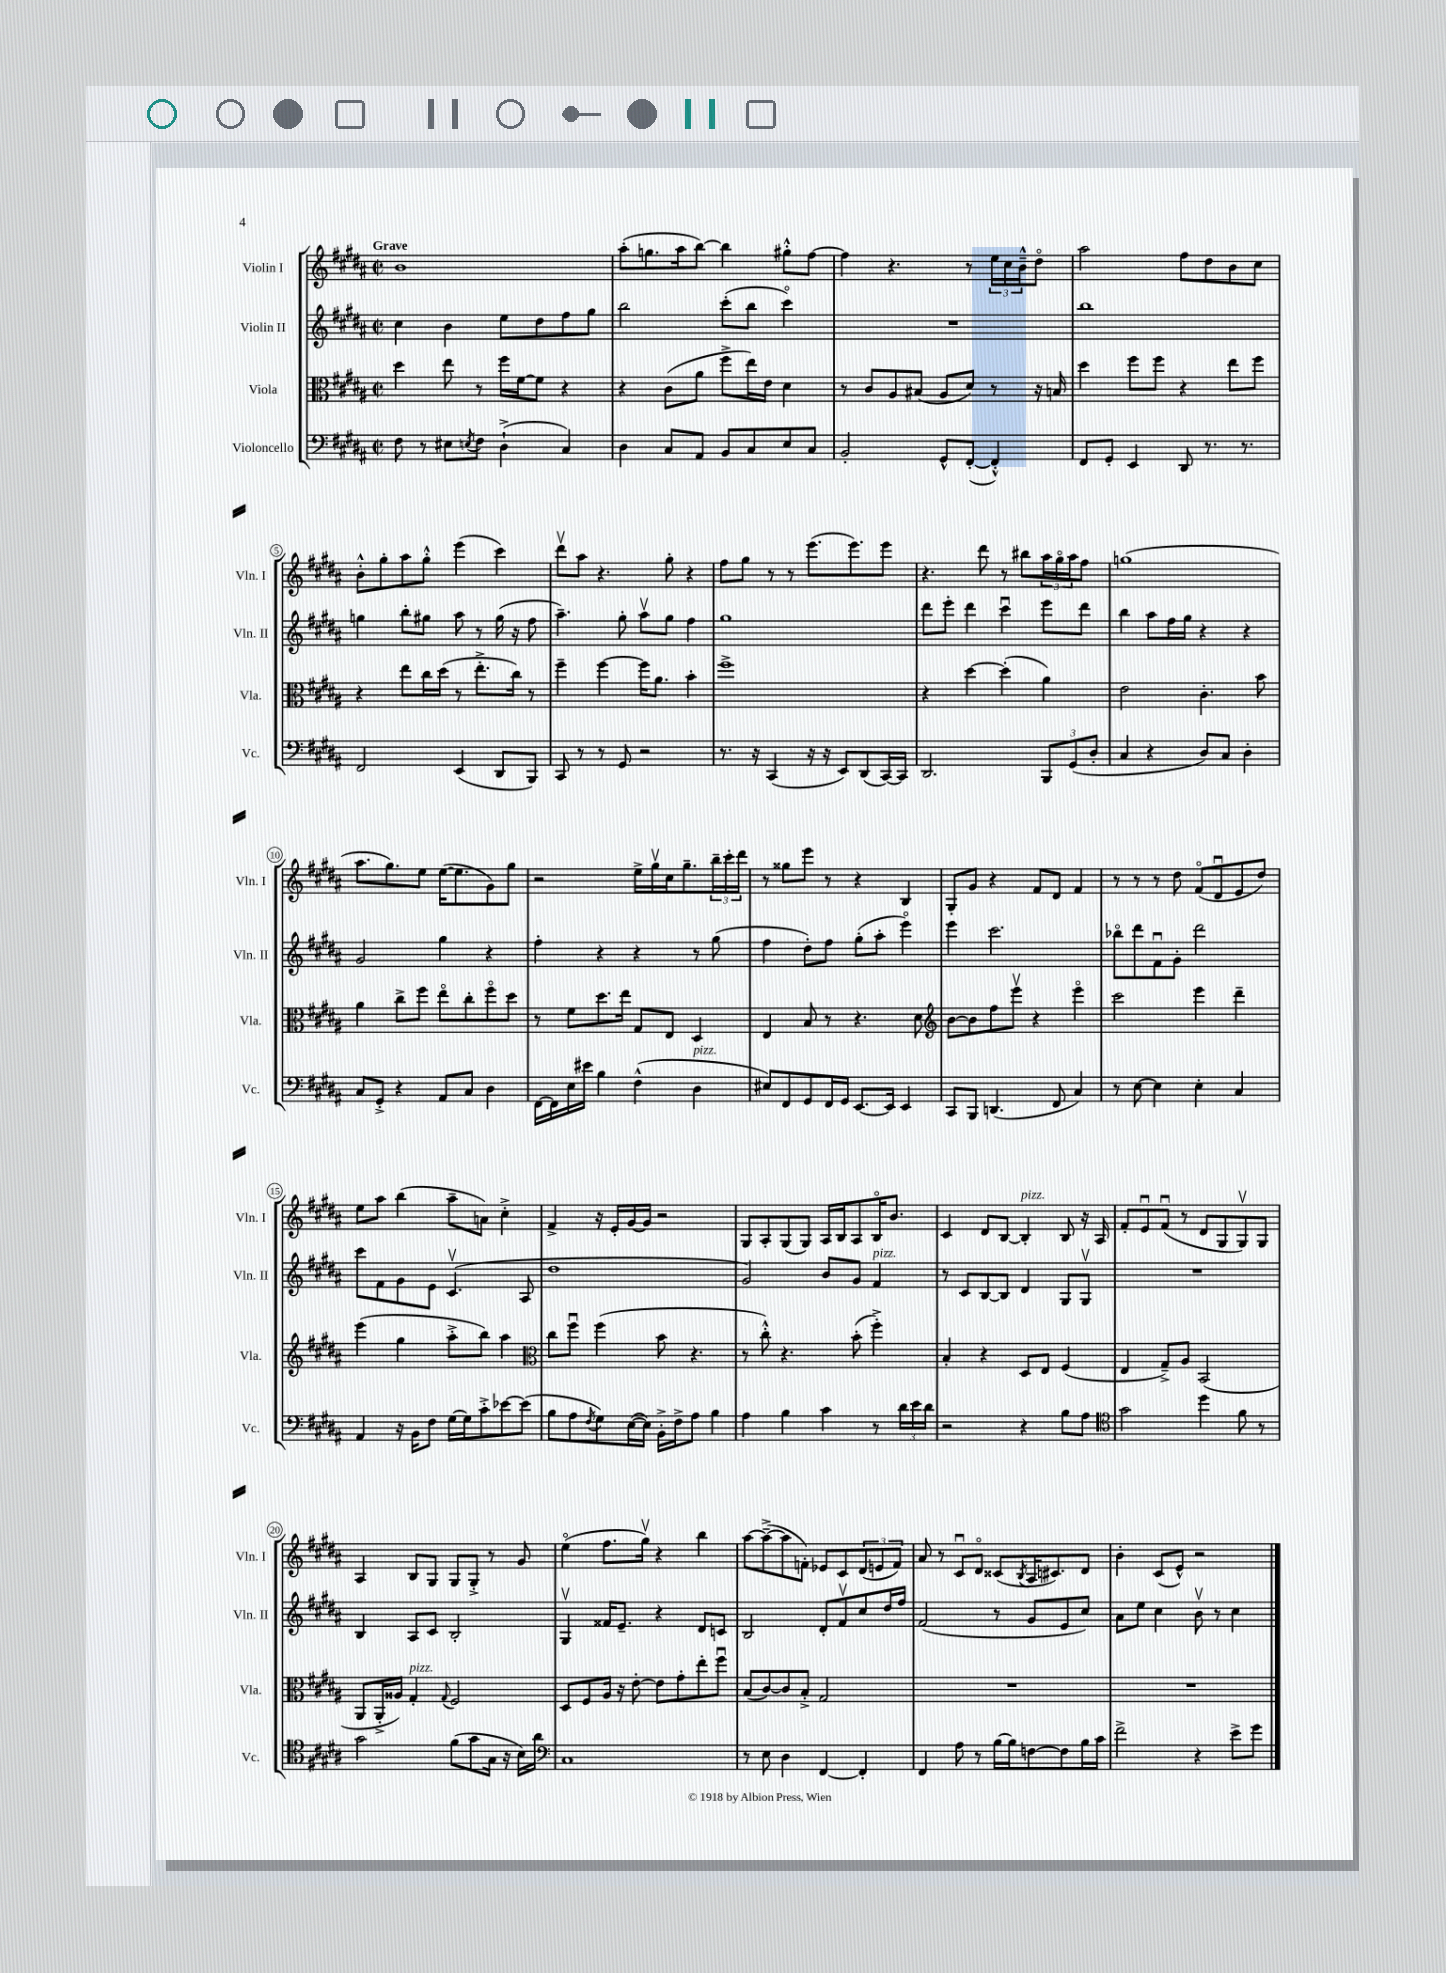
<<
\new StaffGroup <<
\new Staff = "s0" \with { instrumentName = "Violin I" shortInstrumentName = "Vln. I" } {
    \clef treble \key b \major \defaultTimeSignature \time 2/2 \tempo "Grave"
    b'1 |
    ais''8-.( g''8. ais''16 b''8~) b''4 gis''8-.-^ fis''8~ |
    fis''4 r4. r8 \tuplet 3/2 { e''16 cis''16 b'16---^ } dis''8\flageolet |
    ais''2 fis''8 dis''8 b'8 cis''8 |
    b'8-.-^ gis''8-. ais''8 gis''8-.-^ e'''4( cis'''4) |
    dis'''8\upbow ais''8 r4. gis''8-. r4 |
    fis''8 gis''8 r8 r8 e'''8.( e'''8.) e'''8 |
    r4. dis'''8 r8 bis''8 \tuplet 3/2 { ais''16 gis''16\flageolet ais''16 } fis''8 |
    g''1( |
    ais''8. gis''8.) e''8 e''16~( e''8. gis'8) gis''8 |
    r2 e''16-> gis''16\upbow cis''16 gis''8.-- \tuplet 3/2 { b''16-- cis'''16-. dis'''16 } |
    r8 gisis''8 e'''8 r8 r4 b4 |
    gis8-. gis'8 r4 fis'8 dis'8 fis'4 |
    r8 r8 r8 dis''8 fis'8\flageolet( dis'8\downbow e'8 dis''8) |
    e''8 ais''8 b''4( ais''8-- a'8) cis''4-.-> |
    fis'4-> r16 e'16-. gis'16~ gis'16 r2 |
    gis8 ais8-. gis8( gis8) ais16 b16 ais8 b16\flageolet b'8. |
    cis'4 dis'8 b8~ b4-.^\markup { \italic "pizz." } b8 r16 ais16 |
    fis'8-. e'8\downbow fis'8\downbow( r8 dis'8 gis8 gis8\upbow) gis8 |
    ais4 b8 gis8 gis8 gis8-.-> r8 gis'8 |
    e''4\flageolet( fis''8. gis''16\upbow) r4 b''4 |
    ais''8~ ais''8~--->( ais''8 f'8-.) ees'8 cis'8 \tuplet 3/2 { dis'8( e'8 f'8) } |
    ais'8 r8 cis'8\downbow dis'8\flageolet cisis'8( \acciaccatura { b8 } ais16 cis'8.) dis'8 |
    b'4-. cis'8( e'8-^) r2 \bar "|." |
}
\new Staff = "s1" \with { instrumentName = "Violin II" shortInstrumentName = "Vln. II" } {
    \clef treble \key b \major \defaultTimeSignature \time 2/2
    cis''4 b'4 e''8 dis''8 fis''8 gis''8 |
    b''2 cis'''8-.( b''8 cis'''4\flageolet) |
    R1 |
    b''1 |
    g''4 b''8-. gis''8 ais''8 r8 gis''16( r16 fis''8 |
    ais''4.--) gis''8-. ais''8\upbow gis''8 fis''4 |
    gis''1 |
    dis'''8 e'''8-. dis'''4 cis'''4\downbow e'''8 dis'''8 |
    b''4 ais''8 fis''16 gis''16 r4 r4 |
    gis'2 gis''4 r4 |
    fis''4-. r4 r4 r8 gis''8( |
    fis''4 dis''8-.) fis''8 gis''8-.( ais''8-. e'''4\flageolet) |
    e'''4 cis'''2. |
    bes''8\flageolet dis'''8 fis'8\downbow gis'8-. dis'''2 |
    cis'''8 fis'8 gis'8 e'8 cis'4.\upbow( ais8 |
    dis''1 |
    gis'2) b'8 gis'8 fis'4^\markup { \italic "pizz." } |
    r8 cis'8 b8~ b8 dis'4 gis8 gis8\upbow |
    R1 |
    b4 ais8 cis'8 b2-. |
    gis4\upbow fisis'16 e'8.-- r4 dis'8 c'8 |
    b2 dis'8-. fis'8\upbow cis''8 dis''16 fis''16 |
    fis'2( r8 gis'8 e'8 cis''8) |
    ais'8 e''8 cis''4 b'8\upbow r8 cis''4 \bar "|." |
}
\new Staff = "s2" \with { instrumentName = "Viola" shortInstrumentName = "Vla." } {
    \clef alto \key b \major \defaultTimeSignature \time 2/2
    dis''4 e''8 r8 fis''16 fis'16~ fis'8 r4 |
    r4 cis'8( ais'8 fis''8-> e''16) e'16 dis'4 |
    r8 cis'8 ais8 bis8( ais8 dis'8) r8 r16 b16 |
    dis''4 fis''8 fis''8 r4 e''8 fis''8 |
    r4 e''8 cis''16 dis''16( r8 e''8.-.-> cis''16) r8 |
    fis''4-- fis''4~ fis''16 ais'8. b'4-. |
    fis''1-> |
    r4 dis''4~ dis''4-.( ais'4) |
    e'2 cis'4.-. b'8 |
    ais'4 cis''8-> fis''8 e''8\flageolet cis''8-. fis''8\flageolet dis''8 |
    r8 fis'8 dis''8. e''16 gis8 e8 dis4 |
    e4 b8 r8 r4. dis'8 |
    \clef treble b'8~ b'8 fis''8 e'''8\upbow r4 e'''4\flageolet |
    cis'''2 e'''4 dis'''4-- |
    e'''4( gis''4 ais''8-.-> b''8) ais''4 |
    \clef alto cis''8 fis''8\downbow fis''4( b'8 r4. |
    r8 cis''8-.-^) r4. b'8-.( fis''4-.->) |
    b4-. r4 dis8 e8 fis4( |
    e4 gis8--->) ais8 b,2( |
    ais,8 ais,16-.-> aisis16) gis4-.^\markup { \italic "pizz." } \appoggiatura { gis8 } fis2 |
    dis8 fis8 ais16 r16 e'8~-. e'8 gis'8-. e''8-. fis''8\downbow |
    b8( cis'8~) cis'8 b8-.-> gis2 |
    R1 |
    R1 \bar "|." |
}
\new Staff = "s3" \with { instrumentName = "Violoncello" shortInstrumentName = "Vc." } {
    \clef bass \key b \major \defaultTimeSignature \time 2/2
    fis8 r8 eis8 \acciaccatura { e8 } fis8 dis4-!->( cis4) |
    dis4 cis8 ais,8 b,8 cis8 e8 cis8 |
    b,2-. gis,8-^ fis,8~-.( fis,4-.-^) |
    fis,8 gis,8-. e,4 dis,8 r8. r8. |
    fis,2 e,4( dis,8 b,,8) |
    cis,8 r8 r8 gis,8 r2 |
    r8. r16 cis,4( r16 r16 e,8) dis,8( cis,16~) cis,16 |
    dis,2. \tuplet 3/2 { b,,8 gis,8( dis8-. } |
    cis4 r4 dis8) cis8 dis4-. |
    cis8 gis,8-.-> r4 ais,8 cis8 dis4 |
    fis,16~ fis,16 e16 eis'16 b4 fis4-^( dis4^\markup { \italic "pizz." } |
    eis8) fis,8 gis,8 fis,16 gis,16 e,8.~ e,16 e,4 |
    cis,8 b,,8 d,4.( fis,8 cis4) |
    r8 e8~ e4 e4-. cis4 |
    ais,4 r16 b,16 fis8 gis16~ gis16 cis'8-.-> ees'8~ ees'8( |
    b8 ais8 \acciaccatura { fis8 } gis8) e16~( e16) b,16-.-> fis16-> ais8 b4 |
    ais4 b4 cis'4 r8 \tuplet 3/2 { dis'16 e'16 dis'16 } |
    r2 r4 b8 ais8 |
    \clef tenor gis'2 dis''4 fis'8 r8 |
    gis'2 fis'8( gis'8 gis16 r16 b16) ais'16 |
    \clef bass cis1 |
    r8 e8 dis4 fis,4~ fis,4-. |
    fis,4 ais8 r8 b16~ b16 f8~ f8 b16 cis'16 |
    fis'2-> r4 e'8-> gis'8 \bar "|." |
}
>>
>>
